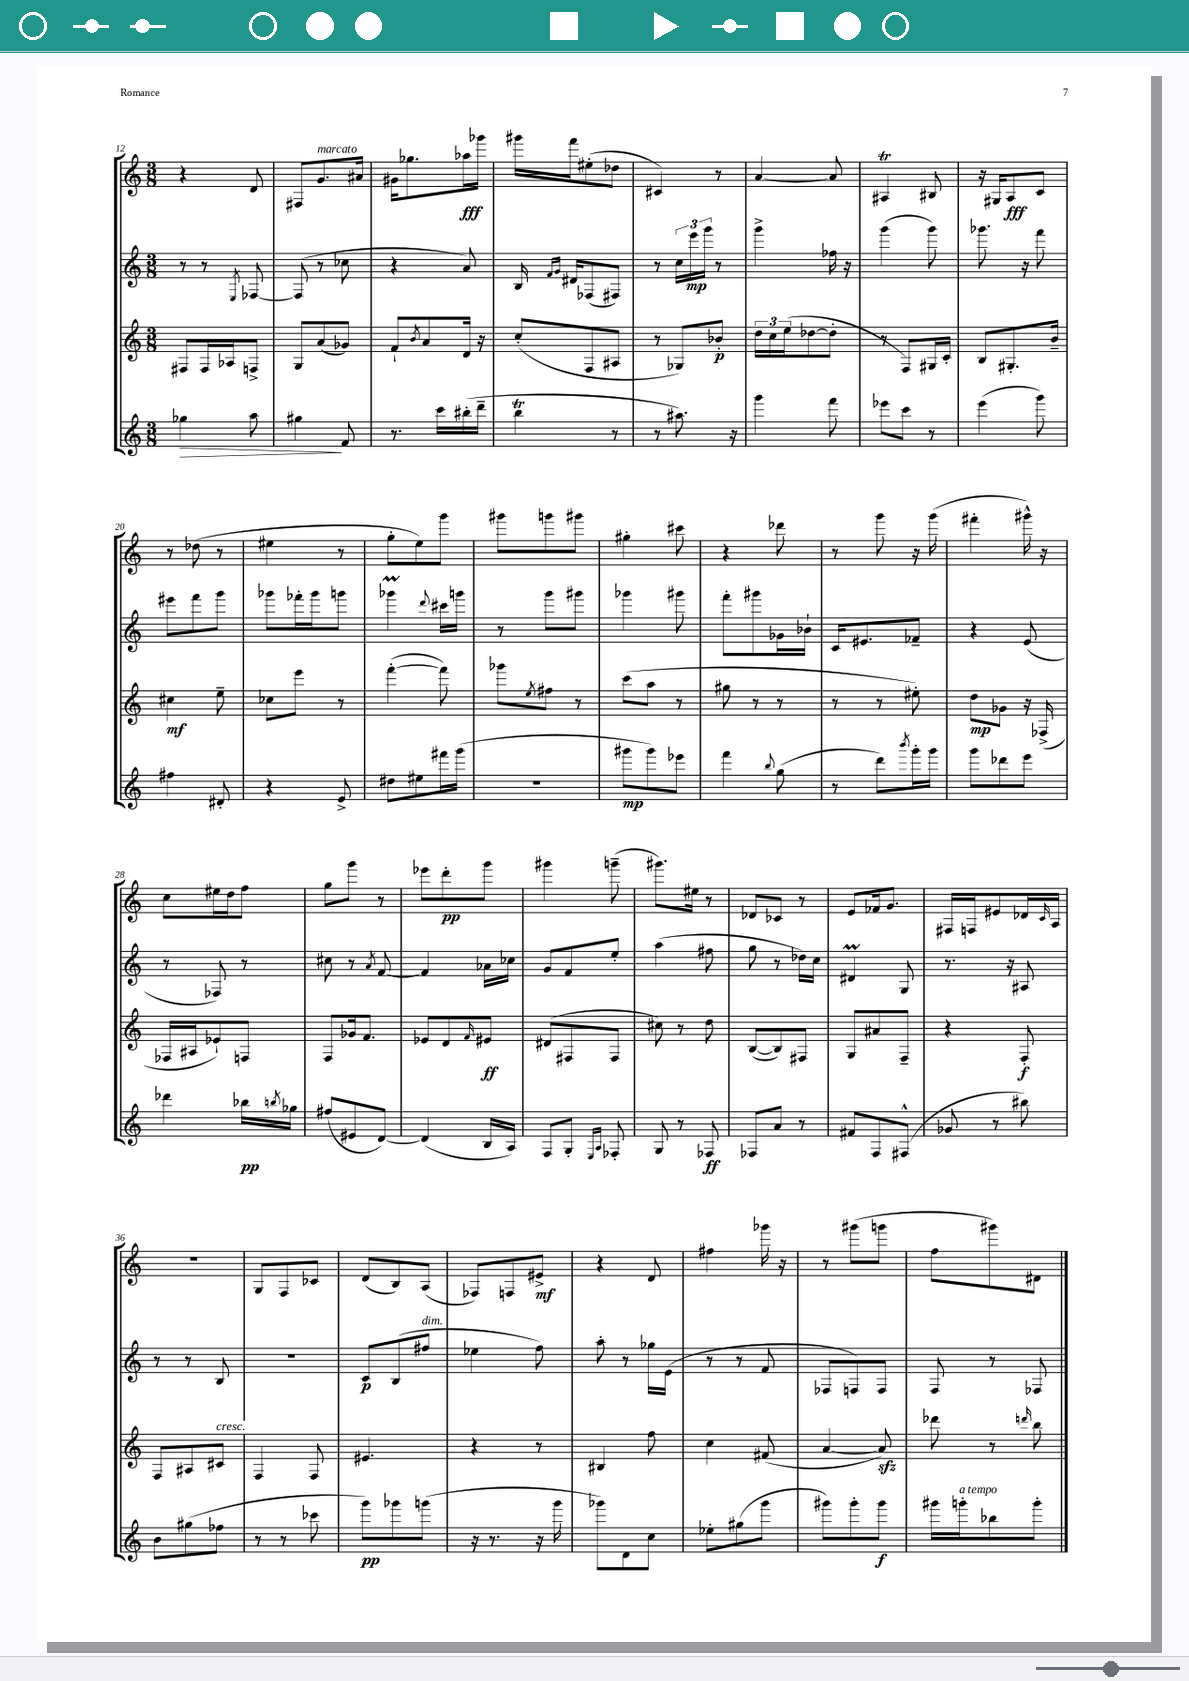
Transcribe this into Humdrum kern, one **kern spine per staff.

**kern	**dynam	**kern	**dynam	**kern	**dynam	**kern	**dynam
*part4	*part4	*part3	*part3	*part2	*part2	*part1	*part1
*staff4	*staff4	*staff3	*staff3	*staff2	*staff2	*staff1	*staff1
*clefG2	*	*clefG2	*	*clefG2	*	*clefG2	*
*k[]	*	*k[]	*	*k[]	*	*k[]	*
*M3/8	*	*M3/8	*	*M3/8	*	*M3/8	*
=12	=12	=12	=12	=12	=12	=12	=12
!	!LO:HP:b	!	!	!	!	!	!
4gg-X\	>	8F#X/L	.	8r	.	4r	.
.	.	16F#/L	.	8r	.	.	.
.	.	16A-X/J	.	.	.	.	.
.	.	.	.	8qE/	.	.	.
8aa\	.	8Fn^/J	.	[8F-X/	.	8d/	.
=13	=13	=13	=13	=13	=13	=13	=13
4gg#X\	.	8G/L	.	(8F-/]	.	8F#X/L	.
!	!	!	!	!	!	!LO:TX:a:i:t=marcato	!
.	.	(8a/	.	8r	.	8.g/	.
8f/	]	8g-X/J)	.	8cc-X\	.	.	.
.	.	.	.	.	.	16a#X/Jk	.
=14	=14	=14	=14	=14	=14	=14	=14
8.r	.	8f`/L	.	4r	.	16g#X\KL	.
.	.	.	.	.	.	8.gg-X\	.
.	.	8qb/	.	.	.	.	.
.	.	8a/	.	.	.	.	.
16ccc\LL	.	.	.	.	.	.	.
(16bb#X'\	.	16d/Jk	.	8a/)	.	16aa-X\L	fff
16ddd~\JJ	.	16r	.	.	.	16ggg-X\JJ	.
=15	=15	=15	=15	=15	=15	=15	=15
4bbt\	.	(8cc'/L	.	16B/	.	16ggg#X\LL	.
.	.	.	.	16qqf/LL	.	.	.
.	.	.	.	16qqg/JJ	.	.	.
.	.	.	.	16d#X/KL	.	16fff\J	.
.	.	8F/	.	(8F-X/	.	(8ee#X'\	.
8r	.	8A#X/J	.	8F#X/J)	.	8dd-X\J	.
=16	=16	=16	=16	=16	=16	=16	=16
8r	.	8r	.	8r	.	4c#X/)	.
8.aa#X\)	.	8G-X/L)	.	24cc\LL	.	.	.
.	.	.	.	24eee\	mp	.	.
.	.	.	.	24ggg\JJ	.	.	.
.	.	8b-X'/J	p	8r	.	8r	.
16r	.	.	.	.	.	.	.
=17	=17	=17	=17	=17	=17	=17	=17
4ggg\	.	24dd\LL	.	4ggg^\	.	[4a/	.
.	.	24cc\	.	.	.	.	.
.	.	(24ee\J	.	.	.	.	.
.	.	[8dd-X\	.	.	.	.	.
8fff\	.	8dd-'\J]	.	16ff-X\	.	8a/]	.
.	.	.	.	16r	.	.	.
=18	=18	=18	=18	=18	=18	=18	=18
8eee-X\L	.	8r	.	(4ggg\	.	4A#Xt/	.
8ccc\J	.	8F/L)	.	.	.	.	.
8r	.	16G#X/L	.	8ggg\)	.	8B#X/	.
.	.	16c'/JJ	.	.	.	.	.
=19	=19	=19	=19	=19	=19	=19	=19
(4eee\	.	8B/L	.	8.ggg-X\	.	16r	.
.	.	.	.	.	.	16G#X/KL	.
.	.	8.G#X'/	.	.	.	8A/	fff
.	.	.	.	16r	.	.	.
8ggg\)	.	.	.	8fff\	.	8c/J	.
.	.	16b~/Jk	.	.	.	.	.
!!LO:LB:g=z
=20	=20	=20	=20	=20	=20	=20	=20
4ff#X\	.	4cc#X\	mf	8eee#X\L	.	8r	.
.	.	.	.	8fff\	.	(8dd-X\	.
8d#X'/	.	8ee~\	.	8ggg\J	.	8r	.
=21	=21	=21	=21	=21	=21	=21	=21
4r	.	8cc-X\L	.	8ggg-X\L	.	4ee#X\	.
.	.	8eee\J	.	16fff-X'\L	.	.	.
.	.	.	.	16ggg-\J	.	.	.
8e^/	.	8r	.	8gggn\J	.	8r	.
=22	=22	=22	=22	=22	=22	=22	=22
8dd#X\L	.	([4fff'\	.	4ggg-XM\	.	8gg'\L	.
8ee#X\	.	.	.	.	.	8ee\)	.
.	.	.	.	8qqddd/	.	.	.
16fff#X\L	.	8fff\])	.	16ccc#X\LL	.	8ggg\J	.
(16ggg\JJ	.	.	.	16gggn\JJ	.	.	.
=23	=23	=23	=23	=23	=23	=23	=23
4.r	.	8ggg-X\L	.	8r	.	8ggg#X\L	.
.	.	8qee/	.	.	.	.	.
.	.	8ff#X\J	.	8ggg\L	.	8gggn\	.
.	.	8r	.	8ggg#X\J	.	8ggg#X\J	.
=24	=24	=24	=24	=24	=24	=24	=24
8ggg#X\L	mp	(8ccc\L	.	4ggg-X\	.	4gg#X'\	.
8ggg#\)	.	8aa\J	.	.	.	.	.
8eee-X\J	.	8r	.	8ggg#X\	.	8ccc#X\	.
=25	=25	=25	=25	=25	=25	=25	=25
4fff\	.	8gg#X\	.	8fff'\L	.	4r	.
.	.	8r	.	8ggg#X\	.	.	.
8qqbb/	.	.	.	.	.	.	.
(8gg\	.	8r	.	16g-X\L	.	8ddd-X\	.
.	.	.	.	16b-X`\JJ	.	.	.
=26	=26	=26	=26	=26	=26	=26	=26
8r	.	8r	.	16c/KL	.	8r	.
.	.	.	.	8.e#X/	.	.	.
8ddd\L)	.	8r	.	.	.	8ggg\	.
8qbbb/	.	.	.	.	.	.	.
16ggg'\L	.	8ee#X'\)	.	8f-X~/J	.	16r	.
16ggg\JJ	.	.	.	.	.	(16ggg\	.
=27	=27	=27	=27	=27	=27	=27	=27
8ggg\L	.	8dd\L	mp	4r	.	4fff#X'\	.
8ddd-X\	.	8g-X\J	.	.	.	.	.
8eee\J	.	16r	.	(8e/	.	16ggg#X^^\)	.
.	.	(16F-X^/	.	.	.	16r	.
!!LO:LB:g=z
=28	=28	=28	=28	=28	=28	=28	=28
4ddd-X\	.	16F-X/LL	.	8r	.	8cc\L	.
.	.	16A#X/J	.	.	.	.	.
.	.	8e-X`/)	.	8F-X/)	.	16ee#X\L	.
.	.	.	.	.	.	16dd\J	.
16bb-X\LL	pp	8Fn/J	.	8r	.	8ff\J	.
8qbbn/	.	.	.	.	.	.	.
16gg-X\JJ	.	.	.	.	.	.	.
=29	=29	=29	=29	=29	=29	=29	=29
(8ff#X/L	.	8F/L	.	8cc#X\	.	8gg\L	.
8e#X/	.	16g-X/k	.	8r	.	8ggg\J	.
.	.	8.f/J	.	.	.	.	.
.	.	.	.	8qa/	.	.	.
[8d/J)	.	.	.	[8f/	.	8r	.
=30	=30	=30	=30	=30	=30	=30	=30
(4d/]	.	8e-X/L	.	4f/]	.	8eee-X\L	.
.	.	8d/	.	.	.	8ddd'\	pp
.	.	16qqf/	.	.	.	.	.
16B/LL	.	8e#X/J	ff	16a-X\LL	.	8ggg\J	.
16A/JJ)	.	.	.	16cc-X\JJ	.	.	.
=31	=31	=31	=31	=31	=31	=31	=31
8F/L	.	(8d#X/L	.	8g/L	.	4ggg#X\	.
8G'/J	.	8F#X/	.	8f/	.	.	.
16qqE/LL	.	.	.	.	.	.	.
16qqA/JJ	.	.	.	.	.	.	.
8F-X'/	.	8F#/J	.	8ee'/J	.	(8gggn~\	.
=32	=32	=32	=32	=32	=32	=32	=32
8G/	.	8cc#X\)	.	(4aa\	.	8.ggg#X\L)	.
8r	.	8r	.	.	.	.	.
.	.	.	.	.	.	16ee#X\Jk	.
8F-X/	ff	8dd\	.	8ff#X\	.	8r	.
=33	=33	=33	=33	=33	=33	=33	=33
8F-X/L	.	([8B/L	.	8gg\	.	8d-X/L	.
8a/J	.	8B/])	.	8r	.	8c-X/J	.
8r	.	8F#X/J	.	16dd-X\LL)	.	8r	.
.	.	.	.	16cc\JJ	.	.	.
=34	=34	=34	=34	=34	=34	=34	=34
8f#X/L	.	8G/L	.	4d#Xm/	.	8e/L	.
8F/	.	8a#X/	.	.	.	16f-X/k	.
.	.	.	.	.	.	8.g/J	.
(8F#X^^/J	.	8F~/J	.	8G/	.	.	.
=35	=35	=35	=35	=35	=35	=35	=35
8g-X/	.	4r	.	8.r	.	16F#X/LL	.
.	.	.	.	.	.	16Fn/J	.
8r	.	.	.	.	.	8e#X/	.
.	.	.	.	16r	.	.	.
8bb#X\)	.	8F'/	f	8A#X/	.	16d-X/L	.
.	.	.	.	.	.	16qqc/	.
.	.	.	.	.	.	16A/JJ	.
!!LO:LB:g=z
=36	=36	=36	=36	=36	=36	=36	=36
8b\L	.	8F/L	.	8r	.	4.r	.
(8gg#X\	.	8A#X/	.	8r	.	.	.
!	!	!LO:TX:a:i:t=cresc.	!	!	!	!	!
8ff-X\J	.	8c#X/J	.	8B/	.	.	.
=37	=37	=37	=37	=37	=37	=37	=37
8r	.	4F/	.	4.r	.	8G/L	.
8r	.	.	.	.	.	8F/	.
8ccc-X\	.	8F/	.	.	.	8c-X/J	.
=38	=38	=38	=38	=38	=38	=38	=38
8ggg\L)	pp	4.e#X/	.	8c/L	p	(8d/L	.
8ggg-X\	.	.	.	(8B/	.	8B/)	.
!	!	!	!	!LO:TX:a:i:t=dim.	!	!	!
(8gggn\J	.	.	.	8ff#X/J	.	(8A/J	.
=39	=39	=39	=39	=39	=39	=39	=39
16r	.	4r	.	4ee-X\	.	8F-X/L)	.
8.r	.	.	.	.	.	.	.
.	.	.	.	.	.	8Fn/	.
16r	.	8r	.	8ff\)	.	8e#X^/J	mf
16ggg\	.	.	.	.	.	.	.
=40	=40	=40	=40	=40	=40	=40	=40
8ggg-X\L)	.	4B#X/	.	8aa'\	.	4r	.
8d\	.	.	.	8r	.	.	.
8cc\J	.	8ff\	.	16gg-X\LL	.	8d/	.
.	.	.	.	(16e\JJ	.	.	.
=41	=41	=41	=41	=41	=41	=41	=41
8ee-X'\L	.	4cc\	.	8r	.	4ff#X\	.
(8gg#X\	.	.	.	8r	.	.	.
8ggg\J	.	(8f#X/	.	8f/	.	16ggg-X\	.
.	.	.	.	.	.	16r	.
=42	=42	=42	=42	=42	=42	=42	=42
8ggg#X\L)	.	[4a/	.	8F-X/L	.	8r	.
8ggg#'\	.	.	.	8Fn/)	.	(8ggg#X\L	.
8ggg#\J	f	8azz/])	.	8F/J	.	8gggn\J	.
=43	=43	=43	=43	=43	=43	=43	=43
16ggg#X\LL	.	8ddd-X\	.	8F/	.	8ff\L	.
!LO:TX:a:i:t=a tempo	!	!	!	!	!	!	!
16gggn'\J	.	.	.	.	.	.	.
8bb-X\	.	8r	.	8r	.	8ggg#X\)	.
.	.	16qqdddn/	.	.	.	.	.
8ggg'\J	.	8bb\	.	8F-X/	.	8d#X\J	.
==	==	==	==	==	==	==	==
*-	*-	*-	*-	*-	*-	*-	*-
